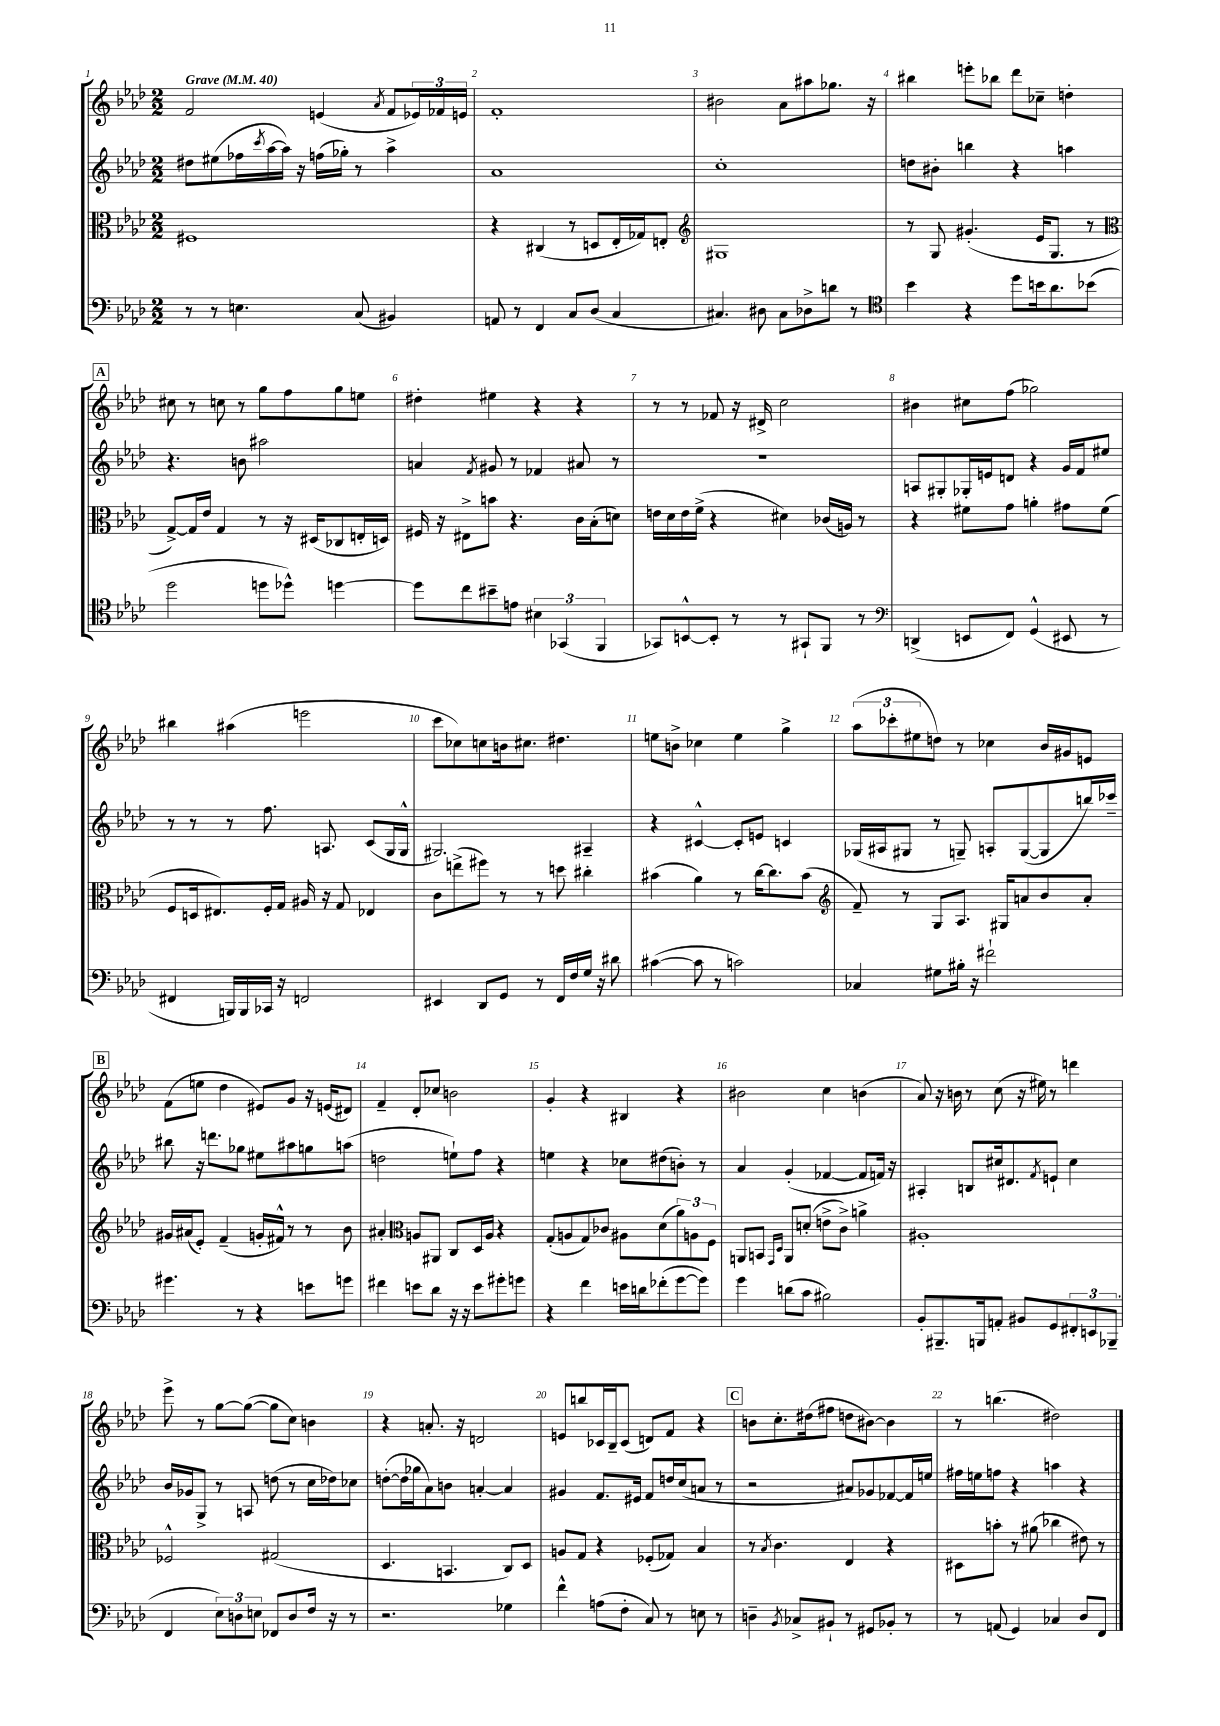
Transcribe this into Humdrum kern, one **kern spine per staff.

**kern	**kern	**kern	**kern
*staff4	*staff3	*staff2	*staff1
*clefF4	*clefC3	*clefG2	*clefG2
*k[b-e-a-d-]	*k[b-e-a-d-]	*k[b-e-a-d-]	*k[b-e-a-d-]
*M2/2	*M2/2	*M2/2	*M2/2
*MM40	*MM40	*MM40	*MM40
8r	1F#	8dd#\L	2f/
8r	.	(8ee#\	.
4.E\	.	16ff-\L	.
.	.	8qccc/	.
.	.	[16aa-\	.
.	.	16aa-\]JJ)	.
.	.	16r	.
.	.	(16ff\LL	(4e/
.	.	16gg-'\JJ)	.
(8C/	.	8r	.
.	.	.	8qa-/
4BB#/)	.	4aa-^\	8f/L
.	.	.	24e-/L)
.	.	.	24f-/
.	.	.	24e/JJ
=	=	=	=
8AA/	4r	1a-	1f'
8r	.	.	.
4FF/	(4C#/	.	.
8C/L	8r	.	.
(8D-/J	8D/L	.	.
4C/	16E-'/L	.	.
.	16G-/J)	.	.
.	8E'/J	.	.
=	=	=	=
*	*clefG2	*	*
4.C#/)	1G#	1cc'	2b#\
8D#\	.	.	.
8C#\L	.	.	8a-\L
8D-^\	.	.	8aa#\
8d\J	.	.	8.gg-\J
8r	.	.	.
.	.	.	16r
=	=	=	=
*clefC4	*	*	*
4b-\	8r	8dd\L	4bb#\
.	8G/	8b#'\J	.
4r	(4.g#'/	4bb\	8eee'\L
.	.	.	8bb-\J
8dd-\L	.	4r	8ddd-\L
16b\k	16e-/LK	.	8cc-~\J
8.a-\	8.G/J	.	.
.	.	4aa\	4dd'\
(8b-\J	8r	.	.
=	=	=	=
*	*clefC3	*	*
2dd-\	[8G^/L)	4.r	8cc#\
.	16G/]L	.	8r
.	16e-/JJ	.	.
.	4G/	.	8cc\
.	.	8b\	8r
8dd\L	8r	2aa#\	8gg\L
8dd-^^\J)	16r	.	8ff\
.	(16D#/LK	.	.
[4dd\	8C-/	.	8gg\
.	16E'/L	.	8ee\J
.	16D/JJ)	.	.
=	=	=	=
8dd\]L	16F#/	4a/	4dd#'\
.	16r	.	.
8cc\	8E#^\L	.	.
.	.	8qf/	.
8b#~\	8b\J	8g#/	4ee#\
8e\J	4.r	8r	.
6B#\	.	4f-/	4r
(6GG-/	.	.	.
.	16c\LL	8a#/	4r
.	(16B-'\J	.	.
6FF/	.	.	.
.	8d\J)	8r	.
=	=	=	=
8GG-/L)	16e\LL	1r	8r
.	16d-\	.	.
[8BB^^/	16e\	.	8r
.	(16f^\JJ	.	.
8BB'/]J	4r	.	8f-/
8r	.	.	16r
.	.	.	16d#^/
8r	4d#\)	.	2cc\
8GG#`/L	.	.	.
8FF/J	(16c-/LL	.	.
.	16A/JJ)	.	.
8r	8r	.	.
=	=	=	=
*clefF4	*	*	*
(4DD^/	4r	8A/L	4b#\
.	.	8G#'/	.
8EE/L	8f#\L	16G-'/L	8cc#\L
.	.	16e/J	.
8FF/J)	8g\J	8d/J	(8ff\J
(4GG^^/	4a'\	4r	2gg-\)
8EE#/	8g#\L	16g/LL	.
.	.	16f/J	.
8r	(8f#\J	8ee#/J	.
=	=	=	=
4FF#/	8F/L	8r	4bb#\
.	16D/k	8r	.
.	8.E#/)	.	.
16BBB/LL)	.	8r	(4aa#\
16BBB/	.	.	.
16CC-/JJ	16F'/L	8.ff\	.
16r	16G/JJ	.	.
2FF/	16A#/	.	2eee\
.	16r	8.A/	.
.	8G/	.	.
.	4E-/	(8c/L	.
.	.	16G/L	.
.	.	16G^^/JJ	.
=	=	=	=
4EE#/	8c\L	2.G#/)	8ccc\L
.	(8ee^\	.	8cc-\)
8DD-/L	8ff#\J)	.	8cc\
8GG/J	8r	.	16b\k
.	.	.	8.cc#\J
8r	8r	.	.
16FF/LL	8dd\	.	4.dd#\
16F/	.	.	.
16G/JJ	4cc#'\	4A#~/	.
16r	.	.	.
8d#\	.	.	.
=	=	=	=
([4c#\	(4b#\	4r	8ee\L
.	.	.	8b^\J
8c#\]	4a-\)	[4c#^^/	4cc-\
8r	.	.	.
2c\)	8r	8c#'/]L	4ee\
.	[16cc\LK	8e/J	.
.	8.cc\]	.	.
.	.	4c/	4gg^\
.	(8b#\J	.	.
=	=	=	=
*	*clefG2	*	*
4C-/	8f~/)	(16G-/LL	(12aa-\L
.	.	16A#/J	.
.	.	.	12ccc-'\
.	8r	8G#/J	.
.	.	.	12ee#\
8G#\L	8G/L	8r	8dd\J)
16B#'\Jk	8.A-/J	8G~/)	8r
16r	.	.	.
2f#`\	.	8A'/L	4cc-\
.	16G#/LK	.	.
.	8a/	([8G/	.
.	8b-/	8G/]	16b-/LL
.	.	.	16g#/J
.	8a'/J	16bb/L)	8e/J
.	.	16ccc-~/JJ	.
=	=	=	=
4.g#\	16g#/LL	8bb#\	(8f\L
.	(16a#/J	.	.
.	8e-'/J)	16r	8ee\J
.	.	8.ddd\L	.
.	(4f~/	.	4dd-\
8r	.	8gg-\J	.
4r	16g'/LL	8ee#\L	8e#/L)
.	16f#^^/JJ)	.	.
.	8r	8aa#\	8g/J
8e\L	8r	8gg\	16r
.	.	.	(16e/LK
8g\J	8b-\	(8aa\J	8d#/J)
=	=	=	=
4f#\	4a#'/	2dd\	4f~/
*	*clefC3	*	*
8e\L	8A/L	.	8d-'/L
8d-\J	8AA#/J	.	8cc-/J
16r	8C/L	8ee`\L)	2b\
16r	.	.	.
8e\L	16D-/L	8ff\J	.
.	16A/JJ	.	.
8g#'\	4r	4r	.
8g\J	.	.	.
=	=	=	=
4r	(8G'/L	4ee\	4g'/
.	8A/	.	.
4f\	8G/)	4r	4r
.	8c-/J	.	.
16e\LL	8A#\L	8cc-\L	4B#/
16d\J	.	.	.
(8f-'\	(8d-\	(8dd#\	.
[8g\	12a-\)	8b'\J)	4r
.	12A\	.	.
8g\]J)	.	8r	.
.	12F\J	.	.
=	=	=	=
4g\	8AA/L	4a-/	2b#\
.	8BB/J	.	.
.	16qqGG/LL	.	.
.	16qqD-/JJ	.	.
(8d\L	8AA/L	(4g'/	.
8c\J	(8d'/J	.	.
2B#\)	8e^\L	[4f-/	4cc\
.	8c^\J)	.	.
.	4a^\	8f-/]L	(4b\
.	.	16f/Jk)	.
.	.	16r	.
=	=	=	=
8BB-'/L	1A#'	4A#'/	8a-/)
8.BBB#~/	.	.	16r
.	.	.	16b\
.	.	8B/L	8r
16BBB/k	.	.	.
8AA'/J	.	16cc#/k	(8cc\
.	.	8.d#/	.
8BB#/L	.	.	16r
.	.	.	16ee#\)
.	.	8qf/	.
8GG/	.	8e`/J	8r
12FF#'/	.	4cc#\	4ddd\
12EE/	.	.	.
(12BBB-~/J	.	.	.
=	=	=	=
4FF/	2F-^^/	16b-/LL	8eee-^\
.	.	16g-/J	.
.	.	8G^/J	8r
12E-\L)	.	8r	[8gg\L
12D\	.	.	.
.	.	8A/	(8gg\_J
12E\J	.	.	.
8FF-/L	(2G#/	(8dd\	8gg\]L
8D/	.	8r	8cc\J)
16F/Jk	.	16cc\LL	4b\
16r	.	16dd-\J)	.
8r	.	8cc-\J	.
=	=	=	=
2.r	4.D-/	([8dd'\L	4r
.	.	16dd\]L	.
.	.	16gg-\J	.
.	.	8a-\)	8.a'/
.	4.BB/	8b\J	.
.	.	.	16r
.	.	[4a'/	2d/
4G-\	8C/L)	4a/]	.
.	8D-/J	.	.
=	=	=	=
4f^^\	8A/L	4g#/	8e/L
.	8G/J	.	8bb/
(8A\L	4r	8.f/L	16c-/L
.	.	.	16B-~/J
8F'\J	.	.	(8c-/J
.	.	16e#/Jk	.
8C/)	(8F-'/L	8f/L	8d/L)
8r	8G-/J)	16dd/L	8f/J
.	.	(16cc/J	.
8E\	4B-/	8a/J	4r
8r	.	8r	.
=	=	=	=
4D~\	8r	2r	8b\L
.	8qB-/	.	.
.	4.c\	.	8.cc'\
8qBB-/	.	.	.
8C-^/L	.	.	.
.	.	.	(16dd#\k
8BB#`/J	.	.	8ff#\J
8r	4E-/	8a#/L)	8dd\L
8GG#/L	.	8g-/	[8b#\J)
8BB-'/J	4r	[8f-/	4b#\]
8r	.	16f-/]L	.
.	.	16ee/JJ	.
=	=	=	=
8r	8D#\L	16ff#\LL	8r
.	.	16ee\J	.
(8AA/	8b'\J	8ff\J	(4.bb\
4GG/)	8r	4r	.
.	(8a#\	.	.
4C-/	4cc-\	4aa\	2dd#\)
8D-/L	8e#\)	4r	.
8FF/J	8r	.	.
==	==	==	==
*-	*-	*-	*-
